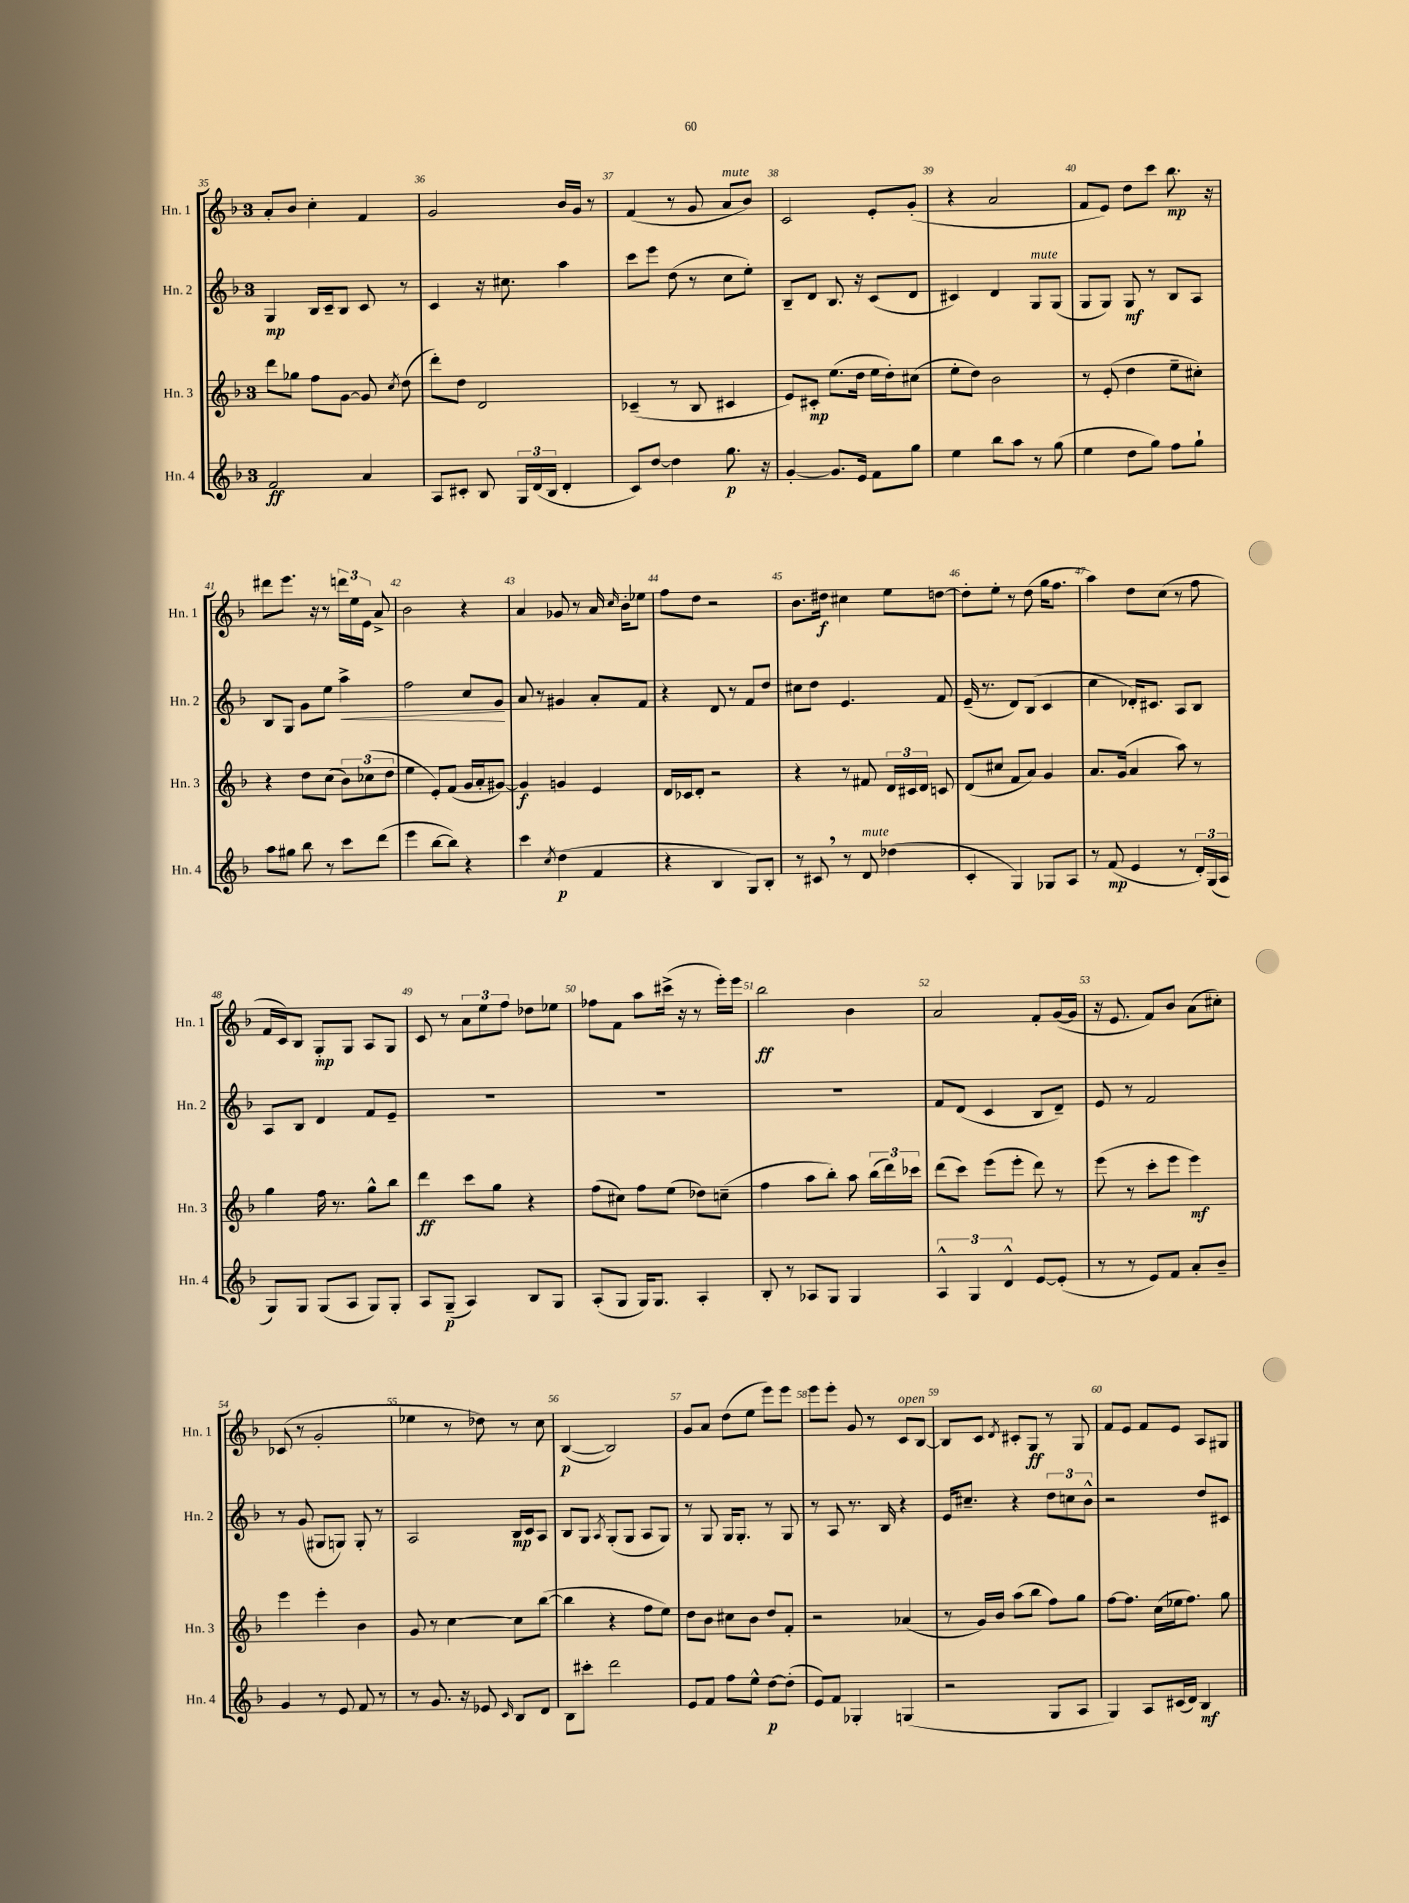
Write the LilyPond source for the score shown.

<<
\new StaffGroup <<
\new Staff = "s0" \with { instrumentName = "Hn. 1" shortInstrumentName = "Hn. 1" } {
    \clef treble \key f \major \once \override Staff.TimeSignature.style = #'single-digit \time 3/4
    \autoBeamOff a'8[-. bes'8] c''4-. f'4 |
    g'2 bes'16[ g'16] r8 |
    f'4( r8 g'8 a'8[^\markup { \italic "mute" } bes'8]) |
    c'2 e'8[-. g'8]-.( |
    r4 a'2 |
    f'8[ e'8]) d''8[ c'''8] bes''8.\mp r16 |
    dis'''8[ e'''8.] r16 r8 \tuplet 3/2 { d'''16[ e''16 e'16] } a'8-> |
    bes'2 r4 |
    a'4 ges'8 r8 a'16 \grace { c''16 } bes'16[-. ees''8] |
    f''8[ d''8] r2 |
    bes'8.[ dis''16]\f cis''4 e''8[ d''8]~ |
    d''8[-. e''8]-. r8 d''8( g''16[ f''8.] |
    a''4) d''8[ c''8]( r8 f''8 |
    f'16[ c'16) bes8] g8[-.\mp g8] a8[ g8] |
    c'8 r8 \tuplet 3/2 { a'8[ e''8 f''8] } des''8[ ees''8] |
    fes''8[ f'8] a''8[ cis'''16]->( r16 r8 e'''16[-.) e'''16] |
    bes''2\ff bes'4 |
    a'2 f'8[-. g'16~( g'16] |
    r16 e'8. f'8[) bes'8] a'8[( cis''8]-.) |
    ces'8( r8 g'2-. |
    ees''4 r8 des''8) r8 c''8 |
    bes4~\p( bes2) |
    g'8[ a'8] d''8[( e''8] e'''8[) e'''8] |
    e'''8[ e'''8]-. g'8 r8 c'8[^\markup { \italic "open" } bes8]~ |
    bes8[ c'8] \acciaccatura { d'8 } cis'8[-. g8]\ff r8 g8 |
    f'8[ e'8] f'8[ e'8] a8[ gis8] \bar "|." |
}
\new Staff = "s1" \with { instrumentName = "Hn. 2" shortInstrumentName = "Hn. 2" } {
    \clef treble \key f \major \once \override Staff.TimeSignature.style = #'single-digit \time 3/4
    \autoBeamOff g4\mp bes16[ c'16-- bes8] c'8 r8 |
    c'4 r16 cis''8. a''4 |
    c'''8[ e'''8] d''8( r8 c''8[ e''8]-.) |
    bes8[-- d'8] bes8. r16 c'8[( d'8] |
    cis'4) d'4 g8[^\markup { \italic "mute" } g8]( |
    g8[ g8]) g8\mf r8 bes8[ a8] |
    bes8[ g8] g'8[ e''8] a''4->\< |
    f''2 c''8[ g'8]\! |
    a'8 r8 gis'4 a'8[-. f'8] |
    r4 d'8 r8 f'8[ d''8] |
    cis''8[ d''8] e'4. f'8 |
    e'16--( r8. d'8[) bes8]( c'4 |
    c''4 des'16[-.) cis'8.] a8[ bes8] |
    a8[ bes8] d'4 f'8[ e'8]-- |
    R2. |
    R2. |
    R2. |
    f'8[ d'8]( c'4 bes8[ d'8]--) |
    e'8 r8 f'2 |
    r8 g'8( gis8[ g8]) g8-. r8 |
    a2 bes16[\mp c'16 a8] |
    bes8[ g8] \acciaccatura { a8 } g8[-.( g8] a8[ g8]) |
    r8 g8 g16[ g8.]-. r8 g8 |
    r8 a8 r8. bes16 r4 |
    e'16[ cis''8.]-- r4 \tuplet 3/2 { d''8[ c''8 bes'8]-^ } |
    r2 d''8[ cis'8] \bar "|." |
}
\new Staff = "s2" \with { instrumentName = "Hn. 3" shortInstrumentName = "Hn. 3" } {
    \clef treble \key f \major \once \override Staff.TimeSignature.style = #'single-digit \time 3/4
    \autoBeamOff d'''8[ ges''8] f''8[ g'8]~ g'8 \acciaccatura { c''8 } d''8( |
    d'''8[-.) d''8] d'2 |
    ces'4--( r8 bes8 cis'4 |
    e'8[) cis'8]-.\mp e''8.[( d''16] e''16[ d''16-.) cis''8]( |
    e''8[-. d''8]) bes'2 |
    r8 e'8-.( d''4 e''8[-- cis''8]-.) |
    r4 d''8[ c''8]( \tuplet 3/2 { bes'8[) ces''8( d''8] } |
    e''4 e'8[-.) f'8]( g'16[ a'16-. gis'8]~) |
    gis'4\f g'4 e'4 |
    d'16[ ces'16 d'8]-. r2 |
    r4 r8 fis'8 \tuplet 3/2 { d'16[ cis'16 d'16] } c'8 |
    d'8[( cis''8] f'8[ a'8]) g'4 |
    a'8.[ g'16]( a'4 a''8) r8 |
    g''4 f''16 r8. g''8[-^ bes''8] |
    d'''4\ff c'''8[ g''8] r4 |
    f''8[( cis''8]) f''8[ e''8]( des''8[) c''8]--( |
    f''4 a''8[ bes''8]-.) a''8 \tuplet 3/2 { bes''16[( d'''16) ces'''16] } |
    d'''8[( c'''8]) e'''8[( e'''8]-. d'''8) r8 |
    e'''8( r8 c'''8[-. e'''8] e'''4\mf) |
    e'''4 e'''4-. bes'4 |
    g'8 r8 c''4~ c''8[ bes''8]~( |
    bes''4 r4 f''8[ e''8]) |
    d''8[ bes'8] cis''8[ bes'8] d''8[ f'8]-. |
    r2 aes'4( |
    r8 g'16[) bes'16] a''8[( bes''8] f''8[) g''8] |
    f''8[~ f''8.] c''16[( ees''16 f''8.]) g''8 \bar "|." |
}
\new Staff = "s3" \with { instrumentName = "Hn. 4" shortInstrumentName = "Hn. 4" } {
    \clef treble \key f \major \once \override Staff.TimeSignature.style = #'single-digit \time 3/4
    \autoBeamOff f'2\ff a'4 |
    a8[ cis'8]-. bes8 \tuplet 3/2 { g16[ d'16( bes16] } d'4-. |
    c'8[) d''8]~ d''4 g''8.\p r16 |
    g'4~-. g'8.[ e'16] f'8[ g''8] |
    e''4 bes''8[ a''8] r8 g''8( |
    e''4 d''8[ g''8]) f''8[ g''8]-! |
    a''8[ gis''8] bes''8 r8 c'''8[ d'''8]( |
    e'''4 bes''8[~ bes''8]) r4 |
    c'''4 \acciaccatura { c''8 } d''4\p( f'4 |
    r4 bes4 g8[) bes8]-. |
    r8 cis'8 \breathe r8 d'8^\markup { \italic "mute" } des''4( |
    c'4-. g4) ges8[ a8] |
    r8 f'8\mp( e'4 r8 \tuplet 3/2 { d'16[-.) g16( a16] } |
    g8[) g8] g8[( a8] g8[) g8]-. |
    a8[ g8]--\p( a4) bes8[ g8] |
    a8[-.( g8] g16[) g8.] a4-. |
    bes8-. r8 aes8[ g8] g4 |
    \tuplet 3/2 { a4-^ g4 d'4-^ } e'8[~ e'8]-.( |
    r8 r8 e'8[) f'8] a'8[-. bes'8]-- |
    g'4 r8 e'8 f'8 r8 |
    r8 g'8. r16 ees'8 \grace { c'16 } bes8[ d'8] |
    bes8[ cis'''8]-. d'''2 |
    e'8[ f'8] f''8[ e''8]-^ d''8[~\p d''8]-.( |
    e'8[) f'8] ges4-. g4( |
    r2 g8[ a8] |
    g4) a8[ cis'16( d'16]) bes4\mf \bar "|." |
}
>>
>>
\layout { \context { \Score currentBarNumber = #35 \override BarNumber.break-visibility = ##(#f #t #t) barNumberVisibility = #all-bar-numbers-visible } }
